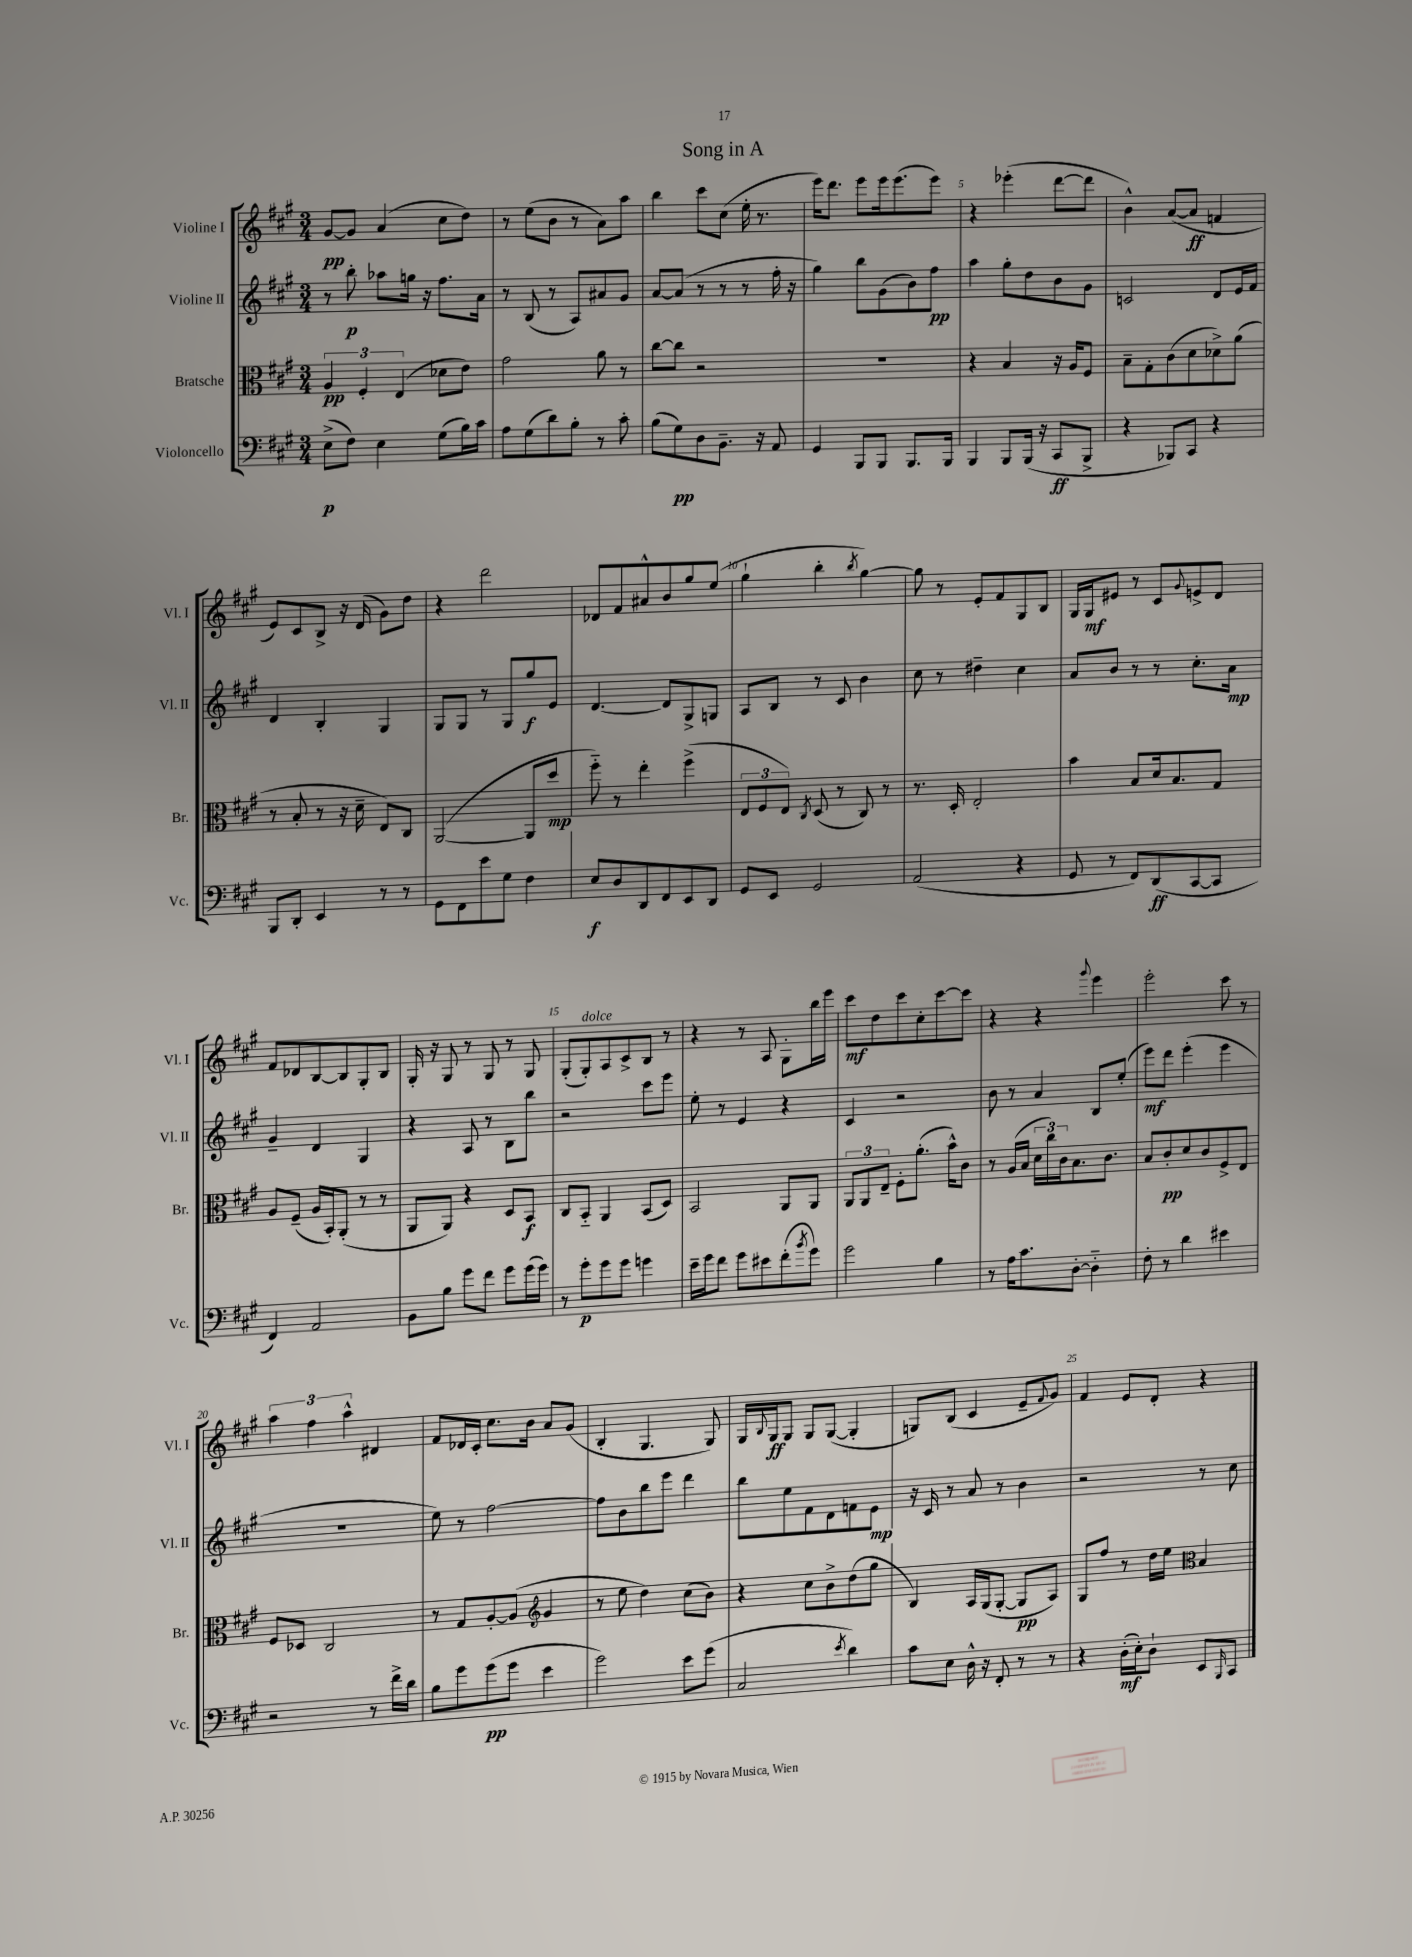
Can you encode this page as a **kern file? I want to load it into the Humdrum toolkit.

**kern	**dynam	**kern	**dynam	**kern	**dynam	**kern	**dynam
*part4	*part4	*part3	*part3	*part2	*part2	*part1	*part1
*staff4	*staff4	*staff3	*staff3	*staff2	*staff2	*staff1	*staff1
*I"Violoncello	*	*I"Bratsche	*	*I"Violine II	*	*I"Violine I	*
*I'Vc.	*	*I'Br.	*	*I'Vl. II	*	*I'Vl. I	*
*clefF4	*	*clefC3	*	*clefG2	*	*clefG2	*
*k[f#c#g#]	*	*k[f#c#g#]	*	*k[f#c#g#]	*	*k[f#c#g#]	*
*M3/4	*	*M3/4	*	*M3/4	*	*M3/4	*
=1	=1	=1	=1	=1	=1	=1	=1
(8E^\L	p	6A/	pp	8r	.	[8g#/L	pp
8F#\J)	.	.	.	8bb'\	p	8g#/J]	.
.	.	6F#'/	.	.	.	.	.
4E\	.	.	.	8aa-X\L	.	(4a/	.
.	.	(6E/	.	.	.	.	.
.	.	.	.	16ggn\Jk	.	.	.
.	.	.	.	16r	.	.	.
(8G#\L	.	8d-X\L	.	8.ff#\L	.	8cc#\L	.
16B\L)	.	8e\J)	.	.	.	8dd\J)	.
16c#\JJ	.	.	.	16a\Jk	.	.	.
=2	=2	=2	=2	=2	=2	=2	=2
8A\L	.	2g#\	.	8r	.	8r	.
(8G#\	.	.	.	(8B/	.	(8ee\L	.
8d\)	.	.	.	8r	.	8b\J	.
8B'\J	.	.	.	8A/L)	.	8r	.
8r	.	8a\	.	8a#X/	.	8a\L)	.
8c#'\	.	8r	.	8g#/J	.	8aa\J	.
=3	=3	=3	=3	=3	=3	=3	=3
(8B\L	.	[8cc#\L	.	[8a/L	.	4bb\	.
8G#\)	pp	8cc#\J]	.	(8a/J]	.	.	.
8D\	.	2r	.	8r	.	8ccc#\L	.
8.BB~\J	.	.	.	8r	.	(8cc#\J	.
.	.	.	.	8r	.	16ee'\	.
16r	.	.	.	.	.	8.r	.
8AA/	.	.	.	16ff#'\	.	.	.
.	.	.	.	16r	.	.	.
=4	=4	=4	=4	=4	=4	=4	=4
4GG#/	.	2.r	.	4gg#\)	.	16eee\KL)	.
.	.	.	.	.	.	8.ddd\J	.
8BBB/L	.	.	.	8bb\L	.	8eee\L	.
8BBB/J	.	.	.	(8g#\	.	16eee\k	.
.	.	.	.	.	.	(8.eee\	.
8.BBB/L	.	.	.	8b\)	.	.	.
.	.	.	.	8ff#\J	pp	8eee\J)	.
16BBB/Jk	.	.	.	.	.	.	.
=5	=5	=5	=5	=5	=5	=5	=5
4BBB/	.	4r	.	4aa\	.	4r	.
8BBB/L	.	4B/	.	8gg#'\L	.	(4eee-X'\	.
(16BBB/Jk	.	.	.	8dd\	.	.	.
16r	.	.	.	.	.	.	.
8CC#/L	ff	16r	.	8b\	.	[8ddd\L	.
.	.	16A/KL	.	.	.	.	.
8BBB^/J	.	8F#/J	.	8g#\J	.	8ddd\J]	.
=6	=6	=6	=6	=6	=6	=6	=6
4r	.	8B~\L	.	2cn/	.	4b^^\)	.
.	.	8G#'\	.	.	.	.	.
8BBB-X/L)	.	(8c#\	.	.	.	([8a/L	.
8CC#/J	.	8d\	.	.	.	8a/J]	ff
4r	.	8d-X^\)	.	8d/L	.	4fn/	.
.	.	(8a\J	.	16e/L	.	.	.
.	.	.	.	16f#/JJ	.	.	.
!!LO:LB:g=z
=7	=7	=7	=7	=7	=7	=7	=7
8BBB/L	.	8r	.	4d/	.	8e/L)	.
8DD'/J	.	8B'/	.	.	.	8c#/	.
4EE/	.	8r	.	4B'/	.	8B^/J	.
.	.	16r	.	.	.	16r	.
.	.	16d~\	.	.	.	(16d/	.
8r	.	8E/L)	.	4G#/	.	8g#\L)	.
8r	.	8C#/J	.	.	.	8dd\J	.
=8	=8	=8	=8	=8	=8	=8	=8
8GG#\L	.	([2AA/	.	8G#/L	.	4r	.
8FF#\	.	.	.	8G#/J	.	.	.
8e\	.	.	.	8r	.	2ddd\	.
8G#\J	.	.	.	8G#/L	.	.	.
4F#\	.	8AA/L]	.	8gg#/	f	.	.
.	.	8dd/J	mp	8e/J	.	.	.
=9	=9	=9	=9	=9	=9	=9	=9
8E/L	f	8ff#\)	.	[4.d/	.	8d-X/L	.
8D/	.	8r	.	.	.	8f#/	.
8DD/	.	4ee'\	.	.	.	8a#X^^/	.
8FF#/	.	.	.	8d/L]	.	8b/	.
8EE/	.	(4ff#^\	.	8G#^/	.	8gg#/	.
8DD/J	.	.	.	8Gn/J	.	(8ee/J	.
=10	=10	=10	=10	=10	=10	=10	=10
8GG#/L	.	12E/L	.	8A/L	.	4gg#`\	.
.	.	12F#/	.	.	.	.	.
8EE/J	.	.	.	8B/J	.	.	.
.	.	12E/J)	.	.	.	.	.
.	.	8qC#/	.	.	.	.	.
2GG#/	.	(8D/	.	8r	.	4bb'\	.
.	.	8r	.	8c#/	.	.	.
.	.	.	.	.	.	8qbb/	.
.	.	8C#/)	.	4b\	.	[4gg#\)	.
.	.	8r	.	.	.	.	.
=11	=11	=11	=11	=11	=11	=11	=11
(2AA/	.	8.r	.	8cc#\	.	8gg#\]	.
.	.	.	.	8r	.	8r	.
.	.	16D'/	.	.	.	.	.
.	.	2E'/	.	4dd#X~\	.	8e'/L	.
.	.	.	.	.	.	8f#/	.
4r	.	.	.	4cc#\	.	8G#/	.
.	.	.	.	.	.	8B/J	.
=12	=12	=12	=12	=12	=12	=12	=12
8GG#/	.	4b\	.	8a/L	.	16G#/LL	.
.	.	.	.	.	.	16G#/J	mf
8r	.	.	.	8b/J	.	8e#X/J	.
8FF#/L)	.	8B/L	.	8r	.	8r	.
(8DD/	ff	16d/k	.	8r	.	8c#/L	.
.	.	8.B/	.	.	.	.	.
.	.	.	.	.	.	8qqg#/	.
[8CC#/	.	.	.	8.cc#'\L	.	8en^/	.
8CC#/J]	.	8G#/J	.	.	.	8d/J	.
.	.	.	.	16a\Jk	mp	.	.
!!LO:LB:g=z
=13	=13	=13	=13	=13	=13	=13	=13
4FF#/)	.	8A/L	.	4g#~/	.	8f#/L	.
.	.	(8F#~/J	.	.	.	8d-X/	.
2AA/	.	16A/LL	.	4d/	.	[8B/	.
.	.	16BB'/J)	.	.	.	.	.
.	.	(8AA'/J	.	.	.	8B/]	.
.	.	8r	.	4G#/	.	8G#'/	.
.	.	8r	.	.	.	8B/J	.
=14	=14	=14	=14	=14	=14	=14	=14
8BB\L	.	8AA/L	.	4r	.	16G#'/	.
.	.	.	.	.	.	16r	.
8B\J	.	8AA/J)	.	.	.	8G#/	.
8g#\L	.	4r	.	8A/	.	8r	.
8f#\J	.	.	.	8r	.	8G#/	.
8g#\L	.	8D/L	.	8B\L	.	8r	.
(16g#\L	.	8BB/J	f	8bb\J	.	8G#/	.
16g#\JJ)	.	.	.	.	.	.	.
=15	=15	=15	=15	=15	=15	=15	=15
8r	.	8C#/L	.	2r	.	(8G#'/L	.
!	!	!	!	!	!	!LO:TX:a:i:t=dolce	!
8g#'\L	p	8BB/J	.	.	.	8G#'/)	.
8g#\	.	4AA/	.	.	.	8A/	.
8g#\J	.	.	.	.	.	8c#^/	.
4gn\	.	(8BB/L	.	8ccc#\L	.	8B/J	.
.	.	8D/J)	.	8eee\J	.	8r	.
=16	=16	=16	=16	=16	=16	=16	=16
16e~\LL	.	2BB/	.	8ee'\	.	4r	.
16g#\J	.	.	.	.	.	.	.
8f#\J	.	.	.	8r	.	.	.
8g#\L	.	.	.	4e/	.	8r	.
8e#X\	.	.	.	.	.	8A/	.
(8f#'\	.	8AA/L	.	4r	.	8G#'\L	.
8qb/	.	.	.	.	.	.	.
8g#\J)	.	8AA/J	.	.	.	16bb\L	.
.	.	.	.	.	.	16eee\JJ	.
=17	=17	=17	=17	=17	=17	=17	=17
2g#\	.	12AA/L	.	4c#/	.	8ccc#\L	mf
.	.	12AA/	.	.	.	.	.
.	.	.	.	.	.	8dd\	.
.	.	12E~/J	.	.	.	.	.
.	.	8F#'\L	.	2r	.	8ccc#\	.
.	.	(8.a'\J	.	.	.	8cc#'\	.
4B\	.	.	.	.	.	[8ccc#\	.
.	.	16b^^\KL)	.	.	.	.	.
.	.	8c#\J	.	.	.	8ccc#\J]	.
=18	=18	=18	=18	=18	=18	=18	=18
8r	.	8r	.	8b\	.	4r	.
16A\KL	.	(16A/LL	.	8r	.	.	.
8.c#\	.	16B/JJ	.	.	.	.	.
.	.	24d\LL	.	4a/	.	4r	.
.	.	24cc#\)	.	.	.	.	.
.	.	24c#\J	.	.	.	.	.
[8D'\J	.	8.B\	.	.	.	.	.
.	.	.	.	.	.	8qqggg#/	.
4D\]	.	.	.	8B/L	.	4eee\	.
.	.	8.c#\J	.	.	.	.	.
.	.	.	.	(8ee'/J	.	.	.
=19	=19	=19	=19	=19	=19	=19	=19
8F#'\	.	8B/L	.	8eee\L)	mf	2eee'\	.
8r	.	8c#'/	pp	8ddd\J	.	.	.
4d\	.	8d/	.	(4eee'\	.	.	.
.	.	8c#/	.	.	.	.	.
4e#X\	.	8F#^/	.	4eee\	.	8ccc#\	.
.	.	8E/J	.	.	.	8r	.
!!LO:LB:g=z
=20	=20	=20	=20	=20	=20	=20	=20
2r	.	8F#/L	.	2.r	.	6aa\	.
.	.	8D-X/J	.	.	.	.	.
.	.	.	.	.	.	6ff#\	.
.	.	2C#/	.	.	.	.	.
.	.	.	.	.	.	6aa^^\	.
8r	.	.	.	.	.	4d#X/	.
16f#^\LL	.	.	.	.	.	.	.
16d\JJ	.	.	.	.	.	.	.
=21	=21	=21	=21	=21	=21	=21	=21
8B\L	.	8r	.	8ee\)	.	8f#/L	.
8g#\	.	8G#/L	.	8r	.	16d-X/L	.
.	.	.	.	.	.	16c#'/JJ	.
(8g#\	pp	[8A'/	.	[2ff#\	.	8.cc#\L	.
8g#\J	.	(8A/J]	.	.	.	.	.
.	.	.	.	.	.	16b\Jk	.
*	*	*clefG2	*	*	*	*	*
4e\	.	4g#/	.	.	.	8a/L	.
.	.	.	.	.	.	(8g#/J	.
=22	=22	=22	=22	=22	=22	=22	=22
2g#\)	.	8r	.	8ff#\L]	.	4B'/	.
.	.	8ee\	.	8b\	.	.	.
.	.	4dd\)	.	8bb\	.	4.G#/	.
.	.	.	.	8eee\J	.	.	.
8e\L	.	(8cc#\L	.	4ddd\	.	.	.
(8g#\J	.	8b\J)	.	.	.	8G#/)	.
=23	=23	=23	=23	=23	=23	=23	=23
2C#/	.	4r	.	8bb\L	.	16G#/LL	.
.	.	.	.	.	.	8qqB/	.
.	.	.	.	.	.	16G#/J	ff
.	.	.	.	8ee\	.	8G#/J	.
.	.	8cc#\L	.	8f#\	.	8G#/L	.
.	.	8b^\	.	8d\	.	([8G#/J	.
8qe/	.	.	.	.	.	.	.
4d\)	.	(8dd\	.	8fn\	.	4G#'/]	.
.	.	8gg#\J	.	8e\J	mp	.	.
=24	=24	=24	=24	=24	=24	=24	=24
8c#\L	.	4B/)	.	16r	.	8Gn/L)	.
.	.	.	.	16c#/	.	.	.
8E\J	.	.	.	8r	.	(8B/J	.
16D^^\	.	16A/LL	.	8a/	.	4c#/	.
16r	.	(16G#/J	.	.	.	.	.
8FF#'/	.	[8G#'/J	.	8r	.	.	.
8r	.	8G#/L]	pp	4b\	.	8e~/L	.
.	.	.	.	.	.	8qqf#/	.
8r	.	8A/J)	.	.	.	8g#/J)	.
=25	=25	=25	=25	=25	=25	=25	=25
4r	.	8G#/L	.	2r	.	4f#/	.
.	.	8ff#/J	.	.	.	.	.
(16D'\LL	mf	8r	.	.	.	8e/L	.
16E'\J)	.	.	.	.	.	.	.
8D`\J	.	16dd\LL	.	.	.	8d'/J	.
.	.	16ee\JJ	.	.	.	.	.
*	*	*clefC3	*	*	*	*	*
8EE/L	.	4B/	.	8r	.	4r	.
16qqBBB/	.	.	.	.	.	.	.
8CC#/J	.	.	.	8cc#\	.	.	.
==	==	==	==	==	==	==	==
*-	*-	*-	*-	*-	*-	*-	*-
